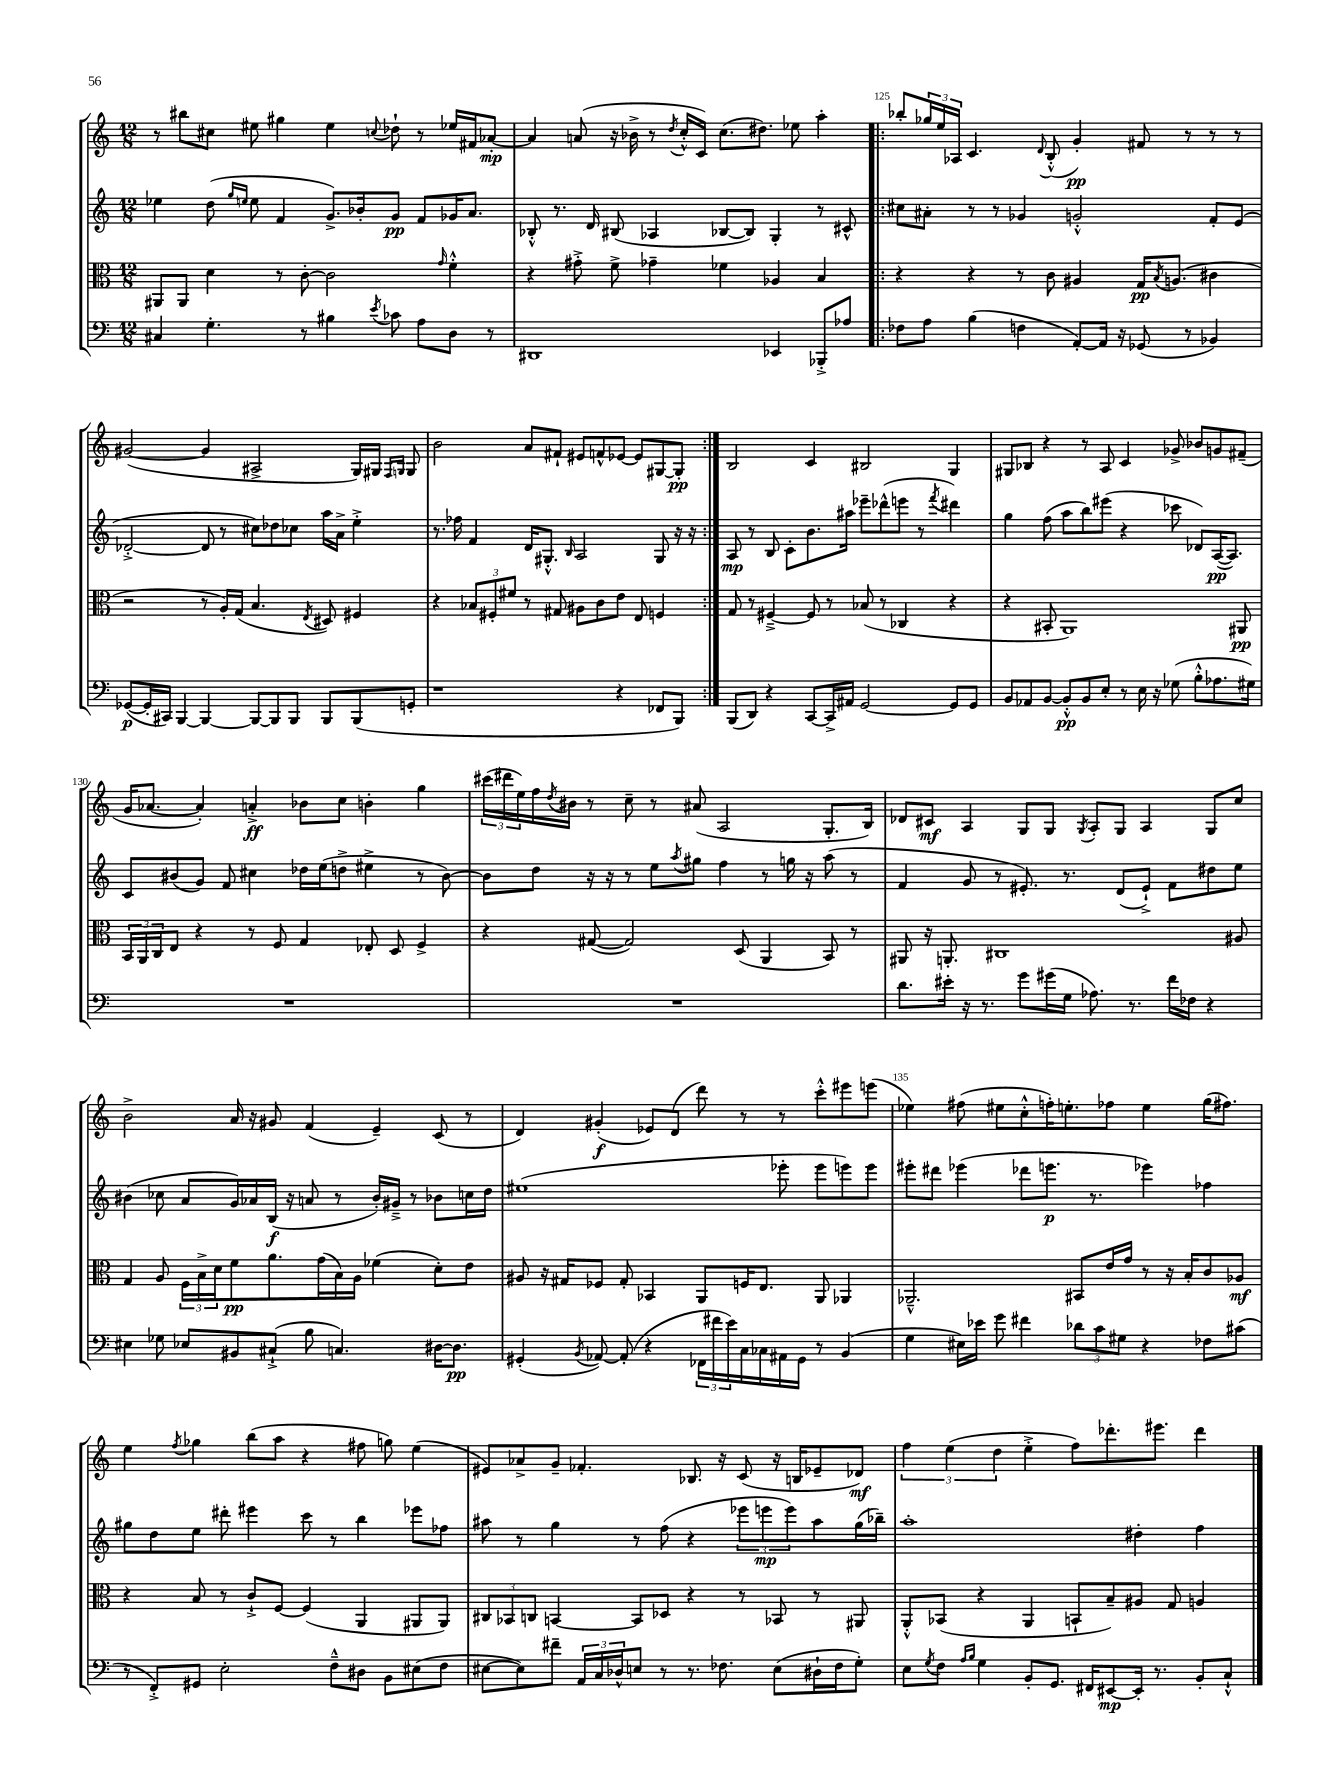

**kern	**kern	**kern	**kern
*staff4	*staff3	*staff2	*staff1
*clefF4	*clefC3	*clefG2	*clefG2
*k[]	*k[]	*k[]	*k[]
*M12/8	*M12/8	*M12/8	*M12/8
4C#	8AA#	4ee-	8r
.	8AA#	.	8bb#
4.G'	4d	(8dd	8cc#
.	.	16qqgg	.
.	.	16qqee	.
.	.	8ee	8ee#
.	8r	4f	4gg#
8r	[8c'	.	.
4B#	2c]	8.g^)	4ee#
.	.	16b-'	.
8qe	.	.	8qqcc
8c-	.	8g	8dd-`
8A	.	8f	8r
.	16qqg	.	.
8D	4f'^^	16g-	16ee-
.	.	8.a	16f#
8r	.	.	[8a-'
=	=	=	=
1DD#	4r	8B-'^^	4a-]
.	.	8.r	.
.	8g#'^	.	(8a
.	.	16d	.
.	8f^	(8B#	16r
.	.	.	16b-^
.	4g-~	4A-	8r
.	.	.	8qdd
.	.	.	16cc'^^
.	.	.	16c)
.	4f-	[8B-	(8.cc
.	.	8B-])	.
.	.	.	8.dd#)
4EE-	4A-	4G'	.
.	.	.	8ee-
8BBB-'^	4B	8r	4aa'
8A-	.	8c#^^	.
=!|:	=!|:	=!|:	=!|:
8F-	4r	8cc#	8bb-'
8A	.	8a#'	24gg-
.	.	.	24ee
.	.	.	24A-
(4B	4r	8r	4.c
.	.	8r	.
4F	8r	4g-	.
.	.	.	8qqd
.	8c	.	(8B'^^
[8AA')	4A#	2g'^^	4g')
16AA]	.	.	.
16r	.	.	.
(8GG-	16G	.	8f#
.	8qB	.	.
.	(8.A	.	.
8r	.	.	8r
4BB-)	4c#	8f'	8r
.	.	(8e	8r
=	=	=	=
([8GG-	2r	[2d-'^	([2g#
16GG-']	.	.	.
16CC#)	.	.	.
[4BBB	.	.	.
4BBB_	8r	8d-]	4g#]
.	16A')	8r	.
.	(16G	.	.
8BBB_	4.B	8cc#)	2A#^
8BBB]	.	8dd-	.
8BBB	.	8cc-	.
.	8qE	.	.
8BBB	8D#)	16aa	.
.	.	16a^	.
(8BBB	4F#	4ee'^	16G)
.	.	.	16G#
.	.	.	16qqF
.	.	.	16qqG
8GG'	.	.	8G
=	=	=	=
1r	4r	8.r	2b
.	.	16ff-	.
.	12B-	4f	.
.	12F#'	.	.
.	12f#	.	.
.	8r	16d	8a
.	.	8.G#'^^	.
.	8G#	.	8f#`
.	.	16qqB	.
.	8A#	2A	8e#
.	8c	.	8f^^
4r	8e	.	[8e-
.	8E	.	8e-]
8FF-	4F	8G#	[8G#
8BBB)	.	16r	8G#']
.	.	16r	.
=:|!	=:|!	=:|!	=:|!
(8BBB	8G	8A	2B
8DD)	8r	8r	.
4r	[4F#~^	8B	.
.	.	8c'	.
[8CC	8F#]	8.b	4c
16CC^]	8r	.	.
16AA#	.	16aa#	.
[2GG	(8B-	8eee-~	2B#
.	8r	(8ddd-^^	.
.	4C-	8eee	.
.	.	8r	.
.	.	8qfff	.
8GG]	4r	4ddd#)	4G
8GG	.	.	.
=	=	=	=
8BB	4r	4gg	8G#
8AA-	.	.	8B-
[8BB	8BB#'	(8ff	4r
8BB'^^]	1AA)	8aa	.
8BB	.	8bb)	8r
8E'	.	(8eee#	8A
8r	.	4r	4c
16E	.	.	.
16r	.	.	.
(8G-	.	8ccc-	8g-^
8B'^^	.	8d-)	8b-
8.A-	.	([16A	8g
.	.	8.A])	.
.	8AA#	.	(8f#~
16G#)	.	.	.
=	=	=	=
1.r	24BB	8c	16g
.	24AA	.	.
.	.	.	[8.a-
.	24C	.	.
.	8E	(8b#	.
.	4r	8g)	4a-'])
.	.	8f	.
.	8r	4cc#	4a'^
.	8F	.	.
.	4G	16dd-	8b-
.	.	(16ee	.
.	.	8dd^	8cc
.	8E-'	4ee#^	4b'
.	8D	.	.
.	4F^	8r	4gg
.	.	[8b#)	.
=	=	=	=
1.r	4r	8b#]	(24ccc#
.	.	.	24ddd#
.	.	.	24ee)
.	.	8dd	16ff
.	.	.	8qdd
.	.	.	16b#
.	([8G#	16r	8r
.	.	16r	.
.	2G#])	8r	8cc~
.	.	8ee	8r
.	.	8qaa	.
.	.	8gg#	(8a#
.	.	4ff	2A
.	(8D	.	.
.	4AA	8r	.
.	.	16gg	.
.	.	16r	.
.	8BB)	(8aa	8.G'
.	8r	8r	.
.	.	.	16B)
=	=	=	=
8.d	8AA#	4f	8d-
.	16r	.	8c#
16e#'	8.AA'	.	.
16r	.	8g	4A
8.r	.	.	.
.	1C#	8r	.
8g	.	8.e#')	8G
(16g#	.	.	8G
16G	.	8.r	.
.	.	.	8qG
8.A-)	.	.	8A'
.	.	(8d	8G
8.r	.	.	.
.	.	8e#`^)	4A
16f	.	8f	.
16F-	.	.	.
4r	.	8dd#	8G
.	8A#	8ee	8cc
=	=	=	=
4E#	4G	(4b#	2b^
8G-	8A	8cc-	.
8E-	24F	8a	.
.	24B^	.	.
.	24d	.	.
8BB#	8f	16g)	16a
.	.	16a-	16r
(8C#`^	8.a	(16B	8g#
.	.	16r	.
8B	.	8a	(4f
.	(16g	.	.
4.C)	16B)	8r	.
.	16A	.	.
.	(4f-	16b#')	4e~)
.	.	16g#~^	.
.	.	8r	.
[16D#	8d')	8b-	(8c
8.D#]	.	.	.
.	8e	16cc	8r
.	.	16dd	.
=	=	=	=
(4GG#'	8A#	(1ee#	4d)
.	16r	.	.
.	16G#	.	.
8qBB	.	.	.
[8AA-)	8F-	.	(4g#'
(8AA-']	8G#'	.	.
4r	4BB-	.	8e-)
.	.	.	(8d
24FF-	8AA	.	8ddd)
24f#	.	.	.
24e)	.	.	.
16C	16F	.	8r
16C-	8.E	.	.
16AA#	.	8eee-'	8r
16GG#	.	.	.
8r	8AA	8eee-	8ccc'^^
(4BB	4AA-	8eee)	8eee#
.	.	8eee	(8eee
=	=	=	=
4G	2.AA-~^^	8eee#'	4ee-)
.	.	8ddd#	.
16E#)	.	(4eee-	(8ff#
16e-	.	.	.
8g	.	.	8ee#
4f#	.	8ddd-	8cc'^^
.	.	8.eee	16ff')
.	.	.	8.ee'
12d-	8BB#	.	.
.	.	8.r	.
12c	.	.	.
.	16e	.	8ff-
12G#	.	.	.
.	16g	.	.
4r	8r	4eee-)	4ee
.	16r	.	.
.	16B'	.	.
8F-	8c	4ff-	(16gg
.	.	.	8.ff#)
(8c#	8A-	.	.
=	=	=	=
8r	4r	8gg#	4ee
8FF'^)	.	8dd	.
.	.	.	8qff
8GG#	8B	8ee	4gg-
2E'	8r	8ddd#'	.
.	8c`^	4eee#	(8bb
.	[8F	.	8aa
.	(4F]	8ccc	4r
8F~^^	.	8r	.
8D#	4AA	4bb	8ff#
8BB	.	.	8gg)
(8E#	8AA#	8eee-	(4ee
8F	8AA#)	8ff-	.
=	=	=	=
[8E#	12C#	8aa#	8e#)
.	12BB-	.	.
8E#])	.	8r	8a-^
.	12C	.	.
8f#~	[4BB	4gg	8g~
24AA	.	.	4.f-'
24C	.	.	.
24D-^^	.	.	.
8E	8BB]	8r	.
8r	8D-	(8ff	.
8.r	4r	4r	8.B-
8.F-	.	.	16r
.	8r	12eee-	(8c
.	.	12eee	.
(8E	8BB-	.	16r
.	.	12eee)	.
.	.	.	16B
16D#`	8r	8aa#	8e-~
16F-	.	.	.
8G')	8AA#	(16gg	8d-)
.	.	16bb-~)	.
=	=	=	=
8E	8AA'^^	1aa'	6ff
8qG	.	.	.
8F	(8BB-	.	.
.	.	.	(6ee
16qqA	.	.	.
16qqB	.	.	.
4G	4r	.	.
.	.	.	6dd
8BB'	4AA	.	4ee'^
8.GG	.	.	.
.	8BB`	.	8ff)
16FF#	.	.	.
[8EE#	8B~)	.	8.ddd-'
16EE#']	8A#	4dd#'	.
8.r	.	.	8.eee#
.	8G	.	.
8BB'	4A	4ff	4ddd-
8C`^^	.	.	.
==	==	==	==
*-	*-	*-	*-
